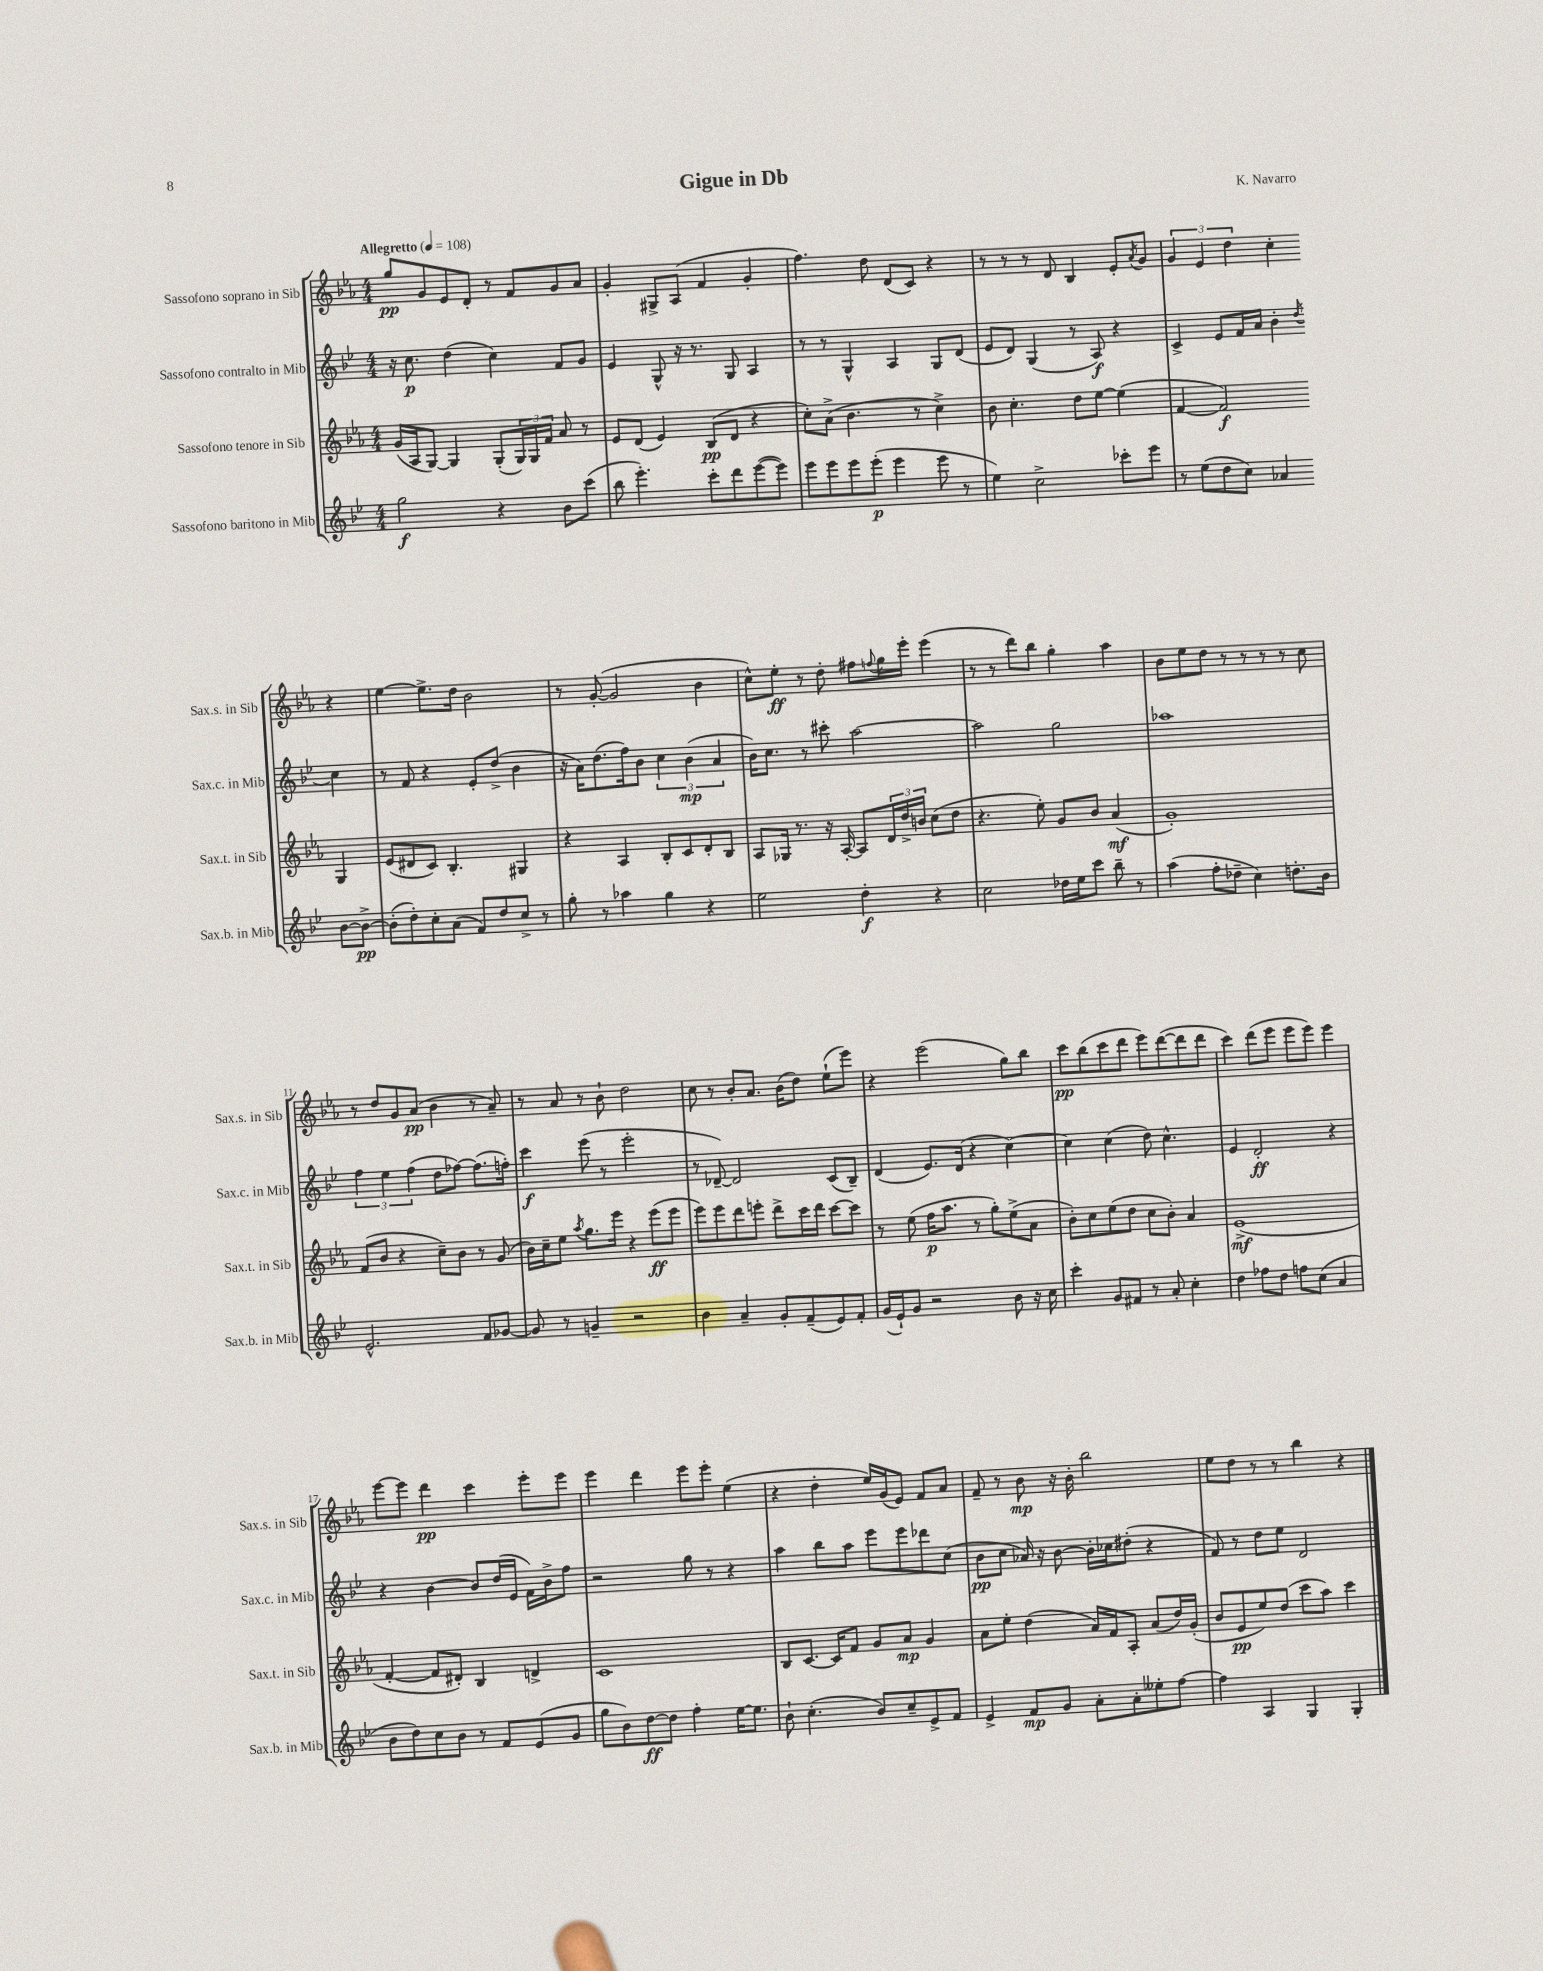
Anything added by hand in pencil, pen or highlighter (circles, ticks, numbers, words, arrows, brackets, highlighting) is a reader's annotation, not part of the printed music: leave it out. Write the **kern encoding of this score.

**kern	**dynam	**kern	**dynam	**kern	**dynam	**kern	**dynam
*part4	*part4	*part3	*part3	*part2	*part2	*part1	*part1
*staff4	*staff4	*staff3	*staff3	*staff2	*staff2	*staff1	*staff1
*I"Sassofono baritono in Mib	*	*I"Sassofono tenore in Sib	*	*I"Sassofono contralto in Mib	*	*I"Sassofono soprano in Sib	*
*I'Sax.b. in Mib	*	*I'Sax.t. in Sib	*	*I'Sax.c. in Mib	*	*I'Sax.s. in Sib	*
*clefG2	*	*clefG2	*	*clefG2	*	*clefG2	*
*k[b-e-]	*	*k[b-e-a-]	*	*k[b-e-]	*	*k[b-e-a-]	*
*M4/4	*	*M4/4	*	*M4/4	*	*M4/4	*
*MM108	*	*MM108	*	*MM108	*	*MM108	*
=1	=1	=1	=1	=1	=1	=1	=1
!	!	!	!	!	!	!LO:TX:a:B:t=Allegretto	!
2gg\	f	(16g/LL	.	16r	.	8gg/L	pp
.	.	16A-/J	.	8.cc\	p	.	.
.	.	[8G/J)	.	.	.	8g/	.
.	.	4G/]	.	(4dd\	.	8e-/	.
.	.	.	.	.	.	8d'/J	.
4r	.	(8G'/L	.	4cc\)	.	8r	.
.	.	24G/L)	.	.	.	8f/L	.
.	.	24G/	.	.	.	.	.
.	.	24f/JJ	.	.	.	.	.
8b-\L	.	8a-/	.	8f/L	.	8g/	.
(8ccc\J	.	8r	.	8g/J	.	8a-/J	.
=2	=2	=2	=2	=2	=2	=2	=2
8bb-\	.	8e-/L	.	4e-/	.	4g'/	.
4.eee-'\)	.	(8d/J	.	.	.	.	.
.	.	4e-/)	.	8G^^/	.	8G#X^/L	.
.	.	.	.	16r	.	(8A-/J	.
.	.	.	.	8.r	.	.	.
8ccc'\L	.	(8B-/L	pp	.	.	4f/	.
8ddd\	.	8d/J	.	8G/	.	.	.
([8eee-\	.	4r	.	4A/	.	4g'/	.
8eee-\J])	.	.	.	.	.	.	.
=3	=3	=3	=3	=3	=3	=3	=3
8eee-\L	.	8cc'\L)	.	8r	.	4.ff\)	.
8eee-\	.	(8a-^\J	.	8r	.	.	.
8eee-\	.	4.b-\	.	4G^^/	.	.	.
(8eee-'\J	p	.	.	.	.	8dd\	.
4eee-\	.	.	.	4A/	.	(8d/L	.
.	.	8r	.	.	.	8c/J)	.
8eee-\	.	4cc^\)	.	8G/L	.	4r	.
8r	.	.	.	(8d/J	.	.	.
=4	=4	=4	=4	=4	=4	=4	=4
4ee-\)	.	8b-\	.	8e-/L	.	8r	.
.	.	4.cc'\	.	8d/J)	.	8r	.
2cc^\	.	.	.	(4G/	.	8r	.
.	.	.	.	.	.	8d/	.
.	.	8dd\L	.	8r	.	4B-/	.
.	.	[8ee-\J	.	8A/)	f	.	.
8ccc-X'\L	.	(4ee-\]	.	4r	.	8e-'/L	.
.	.	.	.	.	.	8qa-/	.
8eee-\J	.	.	.	.	.	8g/J	.
=5	=5	=5	=5	=5	=5	=5	=5
8r	.	[4f/	.	4c^/	.	6g/	.
(8ee-\L	.	.	.	.	.	.	.
.	.	.	.	.	.	6e-/	.
8dd\	.	2f/])	f	8e-/L	.	.	.
.	.	.	.	.	.	6dd\	.
8cc\J)	.	.	.	16f/L	.	.	.
.	.	.	.	16a/JJ	.	.	.
4a-X/	.	.	.	4b-'\	.	4cc'\	.
.	.	.	.	8qdd/	.	.	.
[8b-\L	.	4G/	.	4cc\	.	4r	.
8b-^\J_	pp	.	.	.	.	.	.
!!LO:LB:g=z
=6	=6	=6	=6	=6	=6	=6	=6
(8b-'\L]	.	(8e-/L	.	8r	.	[4ee-\	.
8dd'\)	.	8d#X/	.	8f/	.	.	.
8cc'\	.	8c/J)	.	4r	.	8.ee-^\L]	.
(8a\J	.	4.B-'/	.	.	.	.	.
.	.	.	.	.	.	16dd\Jk	.
8f/L)	.	.	.	8e-'/L	.	2b-\	.
8dd/	.	.	.	(8dd^/J	.	.	.
8cc^/J	.	4G#X/	.	4b-\	.	.	.
8r	.	.	.	.	.	.	.
=7	=7	=7	=7	=7	=7	=7	=7
8gg'\	.	4r	.	16r	.	8r	.
.	.	.	.	16a\KL)	.	.	.
8r	.	.	.	(8.dd\	.	([8g'/	.
4aa-X\	.	4A-/	.	.	.	2g/]	.
.	.	.	.	16ff\k)	.	.	.
.	.	.	.	8b-\J	.	.	.
4gg\	.	8B-'/L	.	6cc\	.	.	.
.	.	8c/	.	.	.	.	.
.	.	.	.	(6b-\	mp	.	.
4r	.	8d'/	.	.	.	4b-\	.
.	.	.	.	6a/	.	.	.
.	.	8B-/J	.	.	.	.	.
=8	=8	=8	=8	=8	=8	=8	=8
2ee-\	.	8A-/L	.	16b-\KL)	.	8cc^^\L)	.
.	.	.	.	8.cc\J	.	.	.
.	.	16G-X/Jk	.	.	.	8ee-'\J	ff
.	.	8.r	.	.	.	.	.
.	.	.	.	8r	.	8r	.
.	.	16r	.	8ccc#X'\	.	8dd'\	.
.	.	[16A-'/	.	.	.	.	.
4dd'\	f	8A-/L]	.	[2aa\	.	8ff#X\L	.
.	.	.	.	.	.	8qqffn/	.
.	.	24d/L	.	.	.	16gg\L	.
.	.	24dd^/	.	.	.	.	.
.	.	.	.	.	.	16eee-'\JJ	.
.	.	24bn/JJ	.	.	.	.	.
4r	.	(8cc\L	.	.	.	(4eee-\	.
.	.	8dd\J	.	.	.	.	.
=9	=9	=9	=9	=9	=9	=9	=9
2cc\	.	4.r	.	2aa\]	.	8r	.
.	.	.	.	.	.	8r	.
.	.	.	.	.	.	8ddd\L)	.
.	.	8ee-'\)	.	.	.	8bb-\J	.
16dd-X\LL	.	8g/L	.	2gg\	.	4gg'\	.
16ee-\J	.	.	.	.	.	.	.
8ccc\J	.	8b-/J	.	.	.	.	.
8bb-~\	.	(4a-/	mf	.	.	4aa-\	.
8r	.	.	.	.	.	.	.
=10	=10	=10	=10	=10	=10	=10	=10
(4aa\	.	1g')	.	1aa-X	.	8b-\L	.
.	.	.	.	.	.	8ee-\	.
8ff'\L	.	.	.	.	.	8dd\J	.
8dd-X~\J	.	.	.	.	.	8r	.
4cc\)	.	.	.	.	.	8r	.
.	.	.	.	.	.	8r	.
8.ddn'\L	.	.	.	.	.	8r	.
.	.	.	.	.	.	8cc\	.
16b-\Jk	.	.	.	.	.	.	.
!!LO:LB:g=z
=11	=11	=11	=11	=11	=11	=11	=11
2.e-^^/	.	(8f/L	.	6ff\	.	8r	.
.	.	8b-/J	.	.	.	8dd/L	.
.	.	.	.	6ee-\	.	.	.
.	.	4r	.	.	.	8g/	.
.	.	.	.	(6ff\	.	.	.
.	.	.	.	.	.	(8a-/J	pp
.	.	8cc~\L)	.	8dd\L	.	4b-\	.
.	.	8b-\J	.	[8ff-X\J)	.	.	.
8f/L	.	8r	.	(8.ff-\L]	.	8r	.
[8g-X/J	.	(8g/	.	.	.	8a-~/)	.
.	.	.	.	16ffn'\Jk)	.	.	.
=12	=12	=12	=12	=12	=12	=12	=12
8g-/]	.	16b-\LL)	.	4ccc\	f	8r	.
.	.	16cc~\J	.	.	.	.	.
8r	.	8ee-\J	.	.	.	8a-/	.
.	.	8qaa-/	.	.	.	.	.
4gn~/	.	8.gg\L	.	(8eee-\	.	8r	.
.	.	.	.	8r	.	8b-`\	.
.	.	16eee-\Jk	.	.	.	.	.
2r	.	4r	.	2eee-'\	.	2dd\	.
.	.	(8eee-\L	ff	.	.	.	.
.	.	8eee-\J	.	.	.	.	.
=13	=13	=13	=13	=13	=13	=13	=13
4b-\	.	8eee-\L)	.	8r	.	8cc\	.
.	.	8eee-\	.	[8d-X~/)	.	8r	.
4a~/	.	8ddd\	.	2d-/]	.	8b-'/L	.
.	.	8eeen'\J	.	.	.	8.a-/J	.
8g'/L	.	8ddd^\L	.	.	.	.	.
.	.	.	.	.	.	(16b-\KL	.
(8f~/	.	16ccc\L	.	.	.	8dd\J)	.
.	.	16ddd\JJ	.	.	.	.	.
8e-/)	.	[8ccc\L	.	(8c/L	.	(8ee-`\L	.
8f'/J	.	8ccc\J]	.	8B-~/J)	.	8eee-\J)	.
=14	=14	=14	=14	=14	=14	=14	=14
(16g/LL	.	8r	.	(4d/	.	4r	.
16e-`/J)	.	.	.	.	.	.	.
8g/J	.	(8ee-\	.	.	.	.	.
2r	.	16ff\KL	p	8.e-/L)	.	(2eee-\	.
.	.	8.aa-\J	.	.	.	.	.
.	.	.	.	(16d/Jk	.	.	.
.	.	8r	.	4r	.	.	.
.	.	8gg'\L)	.	.	.	.	.
8b-\	.	(8ee-^\	.	[4cc\)	.	8gg\L)	.
16r	.	8a-\J	.	.	.	8bb-\J	.
16cc\	.	.	.	.	.	.	.
=15	=15	=15	=15	=15	=15	=15	=15
4ccc'\	.	8b-'\L)	.	4cc\]	.	8ccc\L	pp
.	.	8cc\	.	.	.	(8bb-\	.
8g/L	.	(8ee-\	.	(4cc\	.	8ccc\	.
8f#X/J	.	8dd\J	.	.	.	8ddd\J	.
8r	.	8cc\L	.	8dd\)	.	8eee-\L)	.
8a'/	.	8b-'\J)	.	4.cc^^\	.	([8ddd\	.
4cc'\	.	4a-/	.	.	.	8ddd\]	.
.	.	.	.	.	.	8ddd\J	.
=16	=16	=16	=16	=16	=16	=16	=16
4dd\	.	(1e-^	mf	4e-/	.	4ccc\)	.
8ff-X\L	.	.	.	2d'/	ff	(8ddd\L	.
8dd\J	.	.	.	.	.	8eee-\J	.
8ffn\L	.	.	.	.	.	8eee-\L	.
(8cc\J	.	.	.	.	.	8eee-\J)	.
4a/	.	.	.	4r	.	4eee-\	.
!!LO:LB:g=z
=17	=17	=17	=17	=17	=17	=17	=17
8b-\L	.	[4f'/	.	4r	.	[8eee-\L	.
8dd\)	.	.	.	.	.	8eee-\J]	.
8cc\	.	8f/L]	.	[4b-\	.	4ddd\	pp
8b-\J	.	8d#X'/J)	.	.	.	.	.
8r	.	4B-/	.	8b-/L]	.	4ccc\	.
8f/L	.	.	.	(16dd/L	.	.	.
.	.	.	.	16e-/JJ	.	.	.
(8e-/	.	4dn^/	.	16f\LL)	.	8eee-'\L	.
.	.	.	.	16b-^\J	.	.	.
8g/J	.	.	.	8ff\J	.	8eee-\J	.
=18	=18	=18	=18	=18	=18	=18	=18
8gg\L	.	1c	.	2r	.	4eee-\	.
8b-\)	.	.	.	.	.	.	.
[8dd\	ff	.	.	.	.	4ddd\	.
8dd\J]	.	.	.	.	.	.	.
4ff'\	.	.	.	8gg\	.	8eee-\L	.
.	.	.	.	8r	.	8eee-'\J	.
[16ee-\KL	.	.	.	4r	.	(4ee-\	.
8.ee-\J]	.	.	.	.	.	.	.
=19	=19	=19	=19	=19	=19	=19	=19
8b-`\	.	8B-/L	.	4aa\	.	4r	.
(4.cc'\	.	[8.c/J	.	.	.	.	.
.	.	.	.	8bb-\L	.	4dd'\	.
.	.	16c/KL]	.	.	.	.	.
.	.	8f/J	.	8aa\J	.	.	.
8b-/L)	.	8g/L	.	8eee-\L	.	16ee-/LL)	.
.	.	.	.	.	.	(16g/J	.
8cc~/	.	8a-/J	mp	8eee-\	.	8e-/J)	.
8e-^/	.	4g/	.	8ddd-X\	.	8f/L	.
8f/J	.	.	.	(8cc\J	.	8a-/J	.
=20	=20	=20	=20	=20	=20	=20	=20
4e-^/	.	8a-\L	.	8b-\L	pp	8f~/	.
.	.	8ee-'\J	.	8cc\J	.	8r	.
8f/L	mp	(4dd\	.	16a-X/)	.	8b-\	mp
.	.	.	.	16r	.	.	.
8g/J	.	.	.	[8b-\	.	16r	.
.	.	.	.	.	.	16b-'\	.
8a'\L	.	16a-/LL)	.	16b-'\LL]	.	2bb-\	.
.	.	16f/J	.	16cc-X\J	.	.	.
8a'\	.	8A-'/J	.	(8dd#X'\J	.	.	.
8ee--X'\	.	(8a-/L	.	4r	.	.	.
[8ff\J	.	16dd/L)	.	.	.	.	.
.	.	(16g'/JJ	.	.	.	.	.
=21	=21	=21	=21	=21	=21	=21	=21
4ff\]	.	8b-/L	.	8f/)	.	8ee-\L	.
.	.	8e-/	pp	8r	.	8dd\J	.
4A/	.	8ee-/)	.	8dd\L	.	8r	.
.	.	(8dd/J	.	8ee-\J	.	8r	.
4G/	.	8ccc\L	.	2d/	.	4bb-\	.
.	.	8aa-\J)	.	.	.	.	.
4G'/	.	4ccc\	.	.	.	4r	.
==	==	==	==	==	==	==	==
*-	*-	*-	*-	*-	*-	*-	*-
